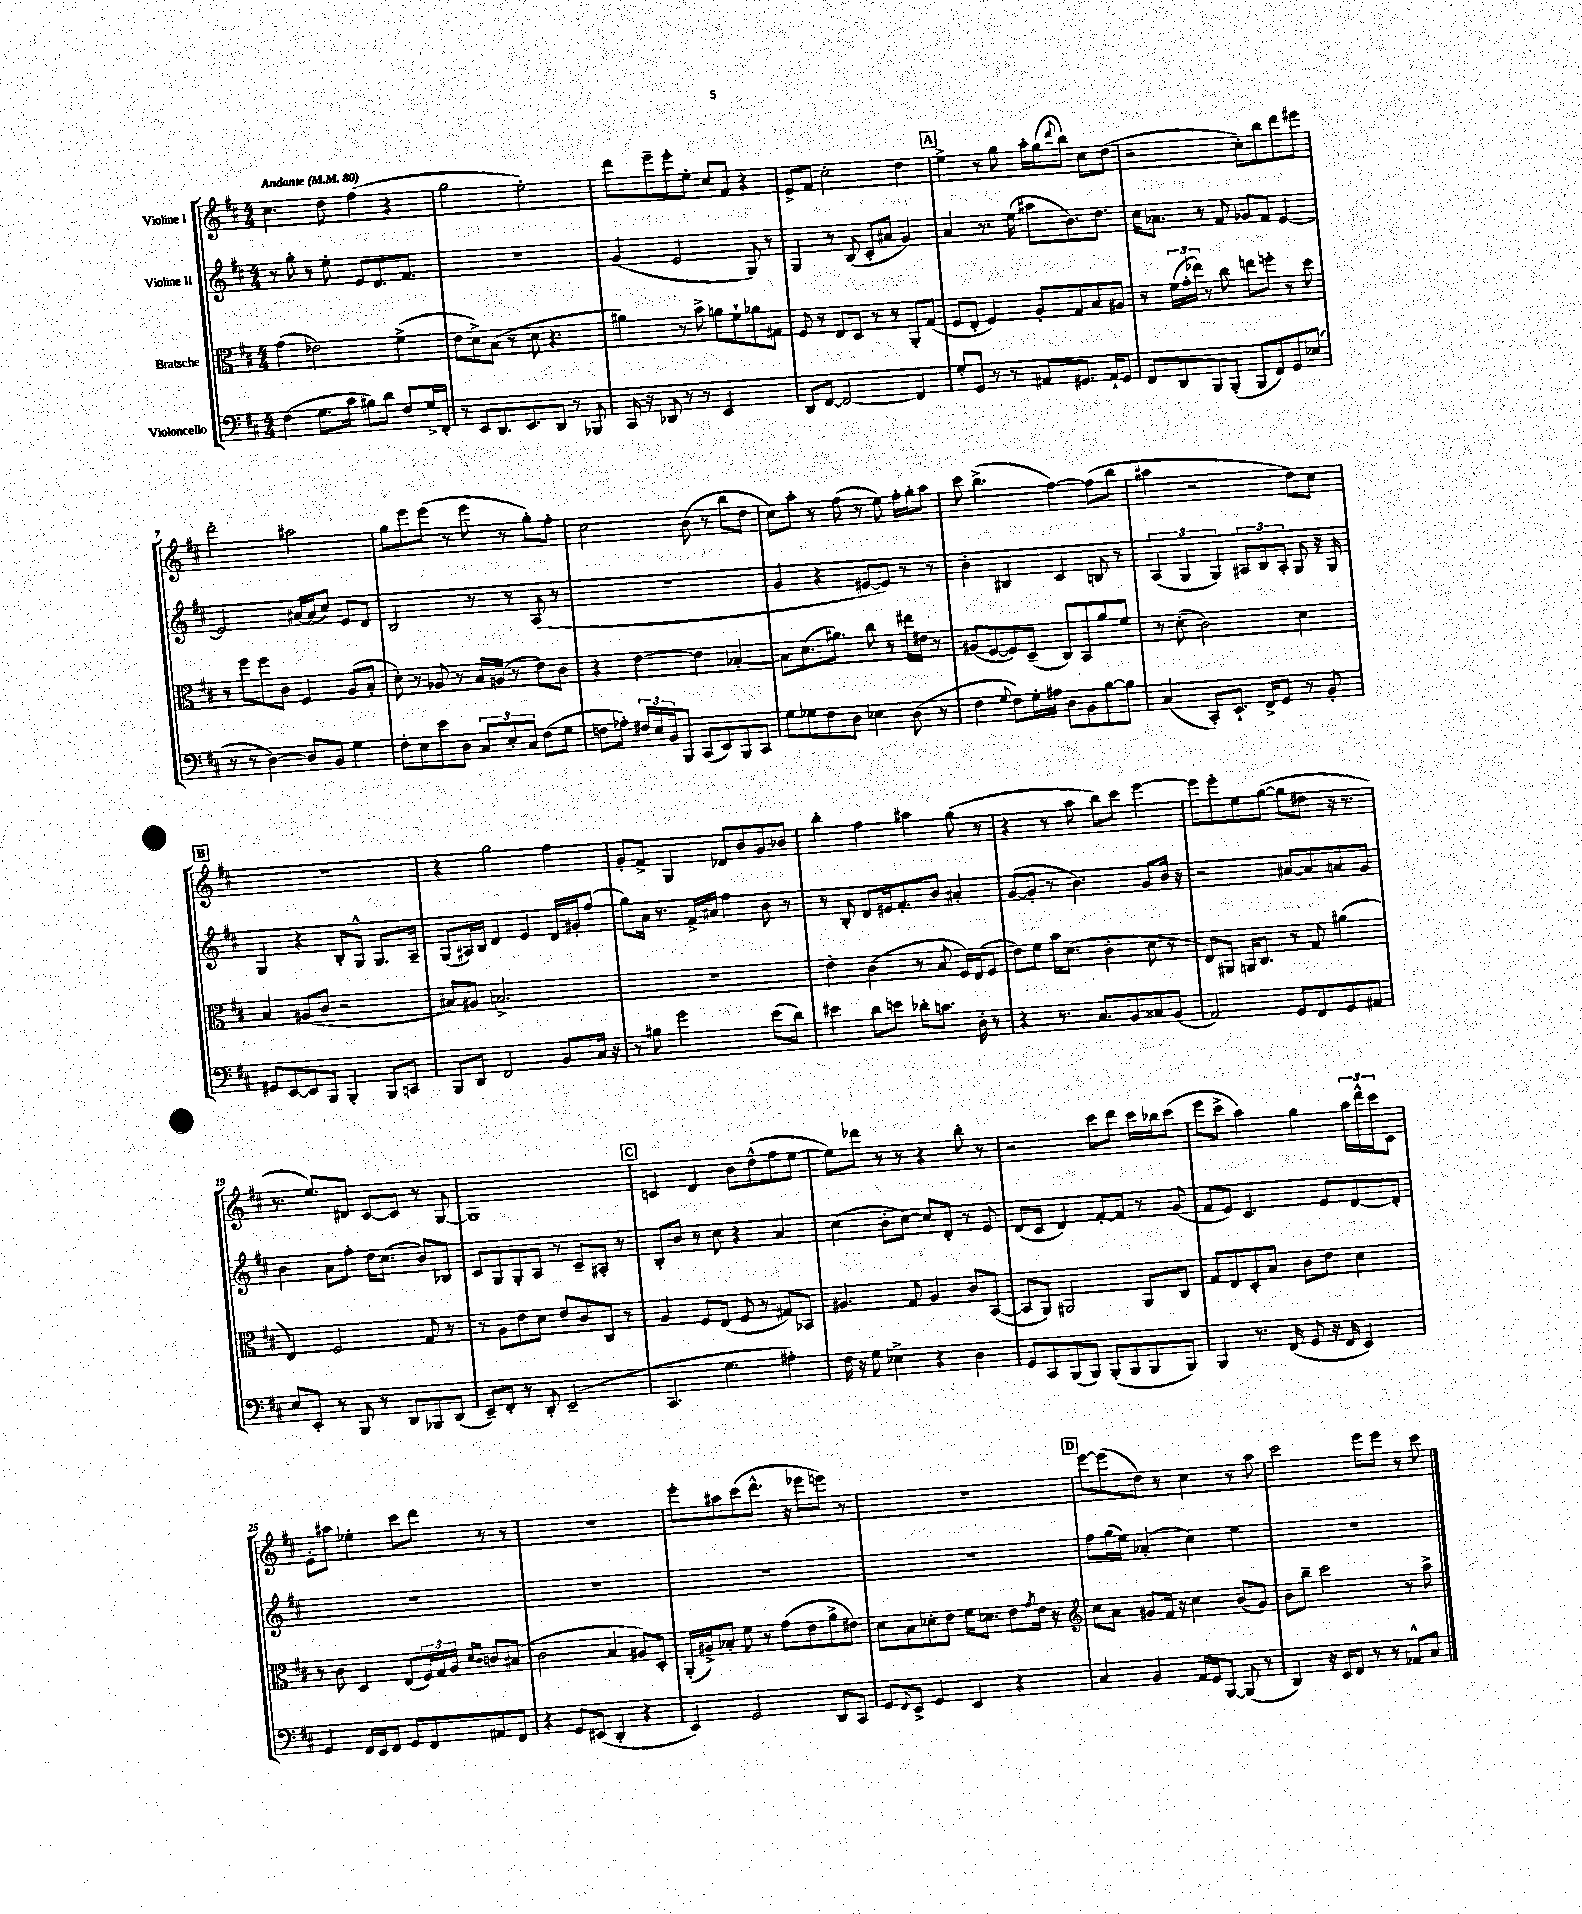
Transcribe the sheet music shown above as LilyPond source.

<<
\new StaffGroup <<
\new Staff = "s0" \with { instrumentName = "Violine I" } {
    \clef treble \key d \major \numericTimeSignature \time 4/4 \tempo "Andante" 4 = 80
    cis''4. d''8 fis''4( r4 |
    g''2 e''2-.) |
    d'''8 e'''8-- e'''8-. e''8-. cis''8 fis'8 r4 |
    e'8-> fis'8 cis''2-. d''4 |
    \mark \markup { \box "A" } e''4-> r8 g''8 a''16-. g''16( \appoggiatura { d'''8 } b''8) cis''8 d''8( |
    r2 cis''8-.) b''8 d'''8 eis'''8 |
    d'''2-. ais''2 |
    g''8 e'''8 e'''8( r8 e'''8 r8 g''8-.) fis''8-. |
    cis''2 b'8( r8 b''8 d''8 |
    cis''8) a''8-. r8 fis''8( r8 e''8) fis''16-. g''16-. a''8 |
    cis'''8 b''4.->( fis''4~) fis''8( b''8 |
    ais''4 r2 d''8) cis''8 |
    \mark \markup { \box "B" } R1 |
    r4 g''2 fis''4 |
    g'8-. fis'8-> g4 des'8 b'8 g'8 bes'8 |
    b''4-. fis''4 ais''4 g''8( r8 |
    r4 r8 a''8 b''8) cis'''8 e'''4~ |
    e'''8 e'''8-. e''8 g''8~( g''8 dis''8 r16 r8. |
    r8. e''8.) dis'8 cis'8~ cis'8 r8 g8~ |
    g1 |
    \mark \markup { \box "C" } c'4 d'4 b'8 d''8-^( fis''8 e''8~ |
    e''8) des'''8 r8 r8 r4 b''8-. r8 |
    r2 cis'''8 d'''8 cis'''16 bes''16 cis'''8( |
    e'''8 cis'''8-> a''4) g''4 \tuplet 3/2 { a''16 d'''16-^ cis'''16 } cis'8 |
    e'8-. ais''8 ees''4-. cis'''8 d'''8 r8 r8 |
    R1 |
    e'''8-. ais''8 cis'''8( d'''8.-^ r16 ees'''8 e'''8) r8 |
    R1 |
    \mark \markup { \box "D" } e'''8~ e'''8( d''8) r8 cis''4 r8 a''8 |
    cis'''2 e'''8 e'''8 r8 cis'''8 \bar "|." |
}
\new Staff = "s1" \with { instrumentName = "Violine II" } {
    \clef treble \key d \major \numericTimeSignature \time 4/4
    r8 g''8-. r8 e''8-. e'8 d'8. fis'8. |
    r1 |
    g'4( e'2 g8) r8 |
    g4 r8 b8( cis'8-. ais'8 g'4) |
    \mark \markup { \box "A" } a'4 r8. e''16( ais''8 b'8.) d''8. |
    cis''16 aes'8. r8 fis'8 ges'8 fis'8 e'4~ |
    e'2 ais'16~ ais'16( cis''8) e'8 d'8 |
    b2 r8 r8 a8( r8 |
    R1 |
    g'4 r4 eis'8~ eis'8) r8 r8 |
    b'4-. bis4 cis'4 b8 r8 |
    \tuplet 3/2 { a4( g4 g4) } \tuplet 3/2 { ais8 b8 ais8-. } g8 r16 g16 |
    \mark \markup { \box "B" } g4 r4 b8-. g8-^ g8. a16-- |
    g8( ais16) b16 d'4 e'4 d'16 gis'16-. fis''8( |
    g''8) a'16 r8. fis'16-> ais'16 fis''4 b'8 r8 |
    r8 b8-. d'8 eis'16 fis'8.-. b'8 ais'4-. |
    g'8~( g'8-. r8 b'4.) g'8 b'16 r16 |
    r2 ais'8~ ais'8 a'8 g'8 |
    b'4 a'8 fis''8-. d''16 cis''8.( b'8) bes8 |
    cis'8 g8 g8-. a8 r8 cis'8-- ais8-. r8 |
    \mark \markup { \box "C" } b8-. b'8 r8 cis''8 r4 a'4 |
    cis''4( b'8-. cis''8~) cis''8 d'8-. r8 e'8 |
    d'8( cis'8 d'4) fis'8~-. fis'8 r8 g'8( |
    fis'8 e'8) cis'4. e'8 d'8~ d'8-. |
    R1 |
    R1 |
    R1 |
    R1 |
    \mark \markup { \box "D" } fis''8 g''16( e''16) aes'4-.( cis''4) e''4 |
    R1 \bar "|." |
}
\new Staff = "s2" \with { instrumentName = "Bratsche" } {
    \clef alto \key d \major \numericTimeSignature \time 4/4
    g'4( ees'2) fis'4->( |
    e'8 d'8->) b8( r8 d'8 r4. |
    ais'4) r8 b'8-> a'8 fis'8-! aes'8 gis8 |
    fis8 r8 e8 d8 r8 r8 a,8-. g8( |
    \mark \markup { \box "A" } fis8 e8-. fis4) a8-. g8 b8 ais8 |
    r8 \tuplet 3/2 { fis'16( g'16-. ees''16) } r8 cis''8 e''8 f''8-. r8 d''8 |
    r8 fis''8 fis''8 cis'8 fis4 a8( b8-. |
    d'8-.) r8 aes8 r8 b16 a16( r8 e'8) cis'8 |
    r4 e'4~ e'4 bes4~-. |
    bes8 d'8.( ais'8.) cis''8 r8 eis''16 eis'16 r8 |
    ais8( fis8~ fis8) d8--( cis8) b,8 a'8 fis'8 |
    r8 d'8-.( cis'2) d'4 |
    \mark \markup { \box "B" } b4 ais8( cis'8 r2 |
    bis8) ais8 b2.-> |
    R1 |
    e'4-. cis'4( r8 b8 fis16) e16( fis8 |
    e'8) fis'8 b'16 d'8.( cis'4-. d'8 r8 |
    e8) ais,8 a,16 cis8. r8 g8 ais'4( |
    e4) fis2 g8 r8 |
    r8 a8 e'8 d'8 e'8 cis'8 cis8 r8 |
    \mark \markup { \box "C" } a4 fis8 e8( fis8 r8 gis8) bes,8 |
    ais4. g8 ais4 cis'8 b,8~( |
    b,8 a,8) ais,2 ais,8 cis8 |
    g8 e8 d8-. b8 cis'8 e'8 d'4 |
    r8 cis'8 d4 e8( \tuplet 3/2 { fis16) g16 a16 } \grace { d'16 cis'16 } c'8 bis8( |
    cis'2 b4 ais8) d8-. |
    a,16-.( ais16->) bes8-. fis'8 r8 g'8( e'8 a'8-> eis'8) |
    d'8 b8 des'8-. e'8 fis'16 d'8. e'8 \acciaccatura { g'8 } e'16 r16 |
    \mark \markup { \box "D" } \clef treble cis''8 a'8 gis'8 fis'16 r16 cis''4 b'8( gis'8) |
    b'8 b''8-- cis'''2 r8 a''8-> \bar "|." |
}
\new Staff = "s3" \with { instrumentName = "Violoncello" } {
    \clef bass \key d \major \numericTimeSignature \time 4/4
    fis4( g8. cis'16 bis8) d'8 fis8 g16-> fis,16-. |
    r8 e,8 d,8. e,8. d,8 r8 bes,,8 |
    cis,16 r16 des,8 r8 r8 e,2 |
    d,8 fis,8~ fis,2~ fis,4 |
    \mark \markup { \box "A" } g8-. g,8 r8 r8 ais,8 gis,8. ais,16-! gis,8 |
    fis,8 d,8 b,,8 b,,8-.( b,,8 fis,8) g,8 ees8( |
    r8 r8 d4~) d8 b,8 g4 |
    fis8-. e8 e'8 d8 \tuplet 3/2 { cis8 e8-. cis8 } fis8( g8 |
    f8 aes8-.) \tuplet 3/2 { fis16 e16 b,16 } b,,8 cis,8( e,8) b,,8 cis,8 |
    g8 ges8 fis8 d8 ees4 d8( r8 |
    fis4 \appoggiatura { g8 } fis8) g16-. ais16 d8 b,8 b8~ b8 |
    cis4( cis,8-.) e,8.-! fis,16-> g,8 r8 b,8-. |
    \mark \markup { \box "B" } gis,8 e,8~ e,8 b,,8 b,,4-. b,,8 c,8 |
    b,,8 d,8 fis,2 b,8 cis16 r16 |
    r8 bis8 g'2 e'8( d'8) |
    eis'4 d'8 e'8 des'8-. c'8. d16-. r8 |
    r4 r8. cis8. b,8 cisis8 b,8( |
    a,2) g,8 fis,8 g,8 ais,8 |
    e8 e,8-. r8 b,,8 r8 d,8 bes,,8 d,8( |
    e,8--) fis,8-. r8 d,8-. e,2--( |
    \mark \markup { \box "C" } cis,4. g4. ais4-.) |
    fis16 r16 g8 ees4-> r4 d4 |
    g,8 cis,8 b,,8( b,,8) b,,8-.( b,,8 b,,8 b,,8) |
    b,,4 r8. fis,16( g,8 r16 fis,16 e,4) |
    g,4 fis,16 e,16 fis,8 g,8 fis,8 ais,8 fis,8 |
    r4 g,8 eis,8( d,4-. r4 |
    e,4) g,2 d,8 cis,8 |
    g,8 \appoggiatura { fis,8 } e,8-> g,4 e,4 r4 |
    \mark \markup { \box "D" } cis4 b,4 a,16 g,16 b,,8~ b,,8( r8 |
    d,4) r16 e,16 fis,8 r8 r8 aes,8-^ cis8 \bar "|." |
}
>>
>>
